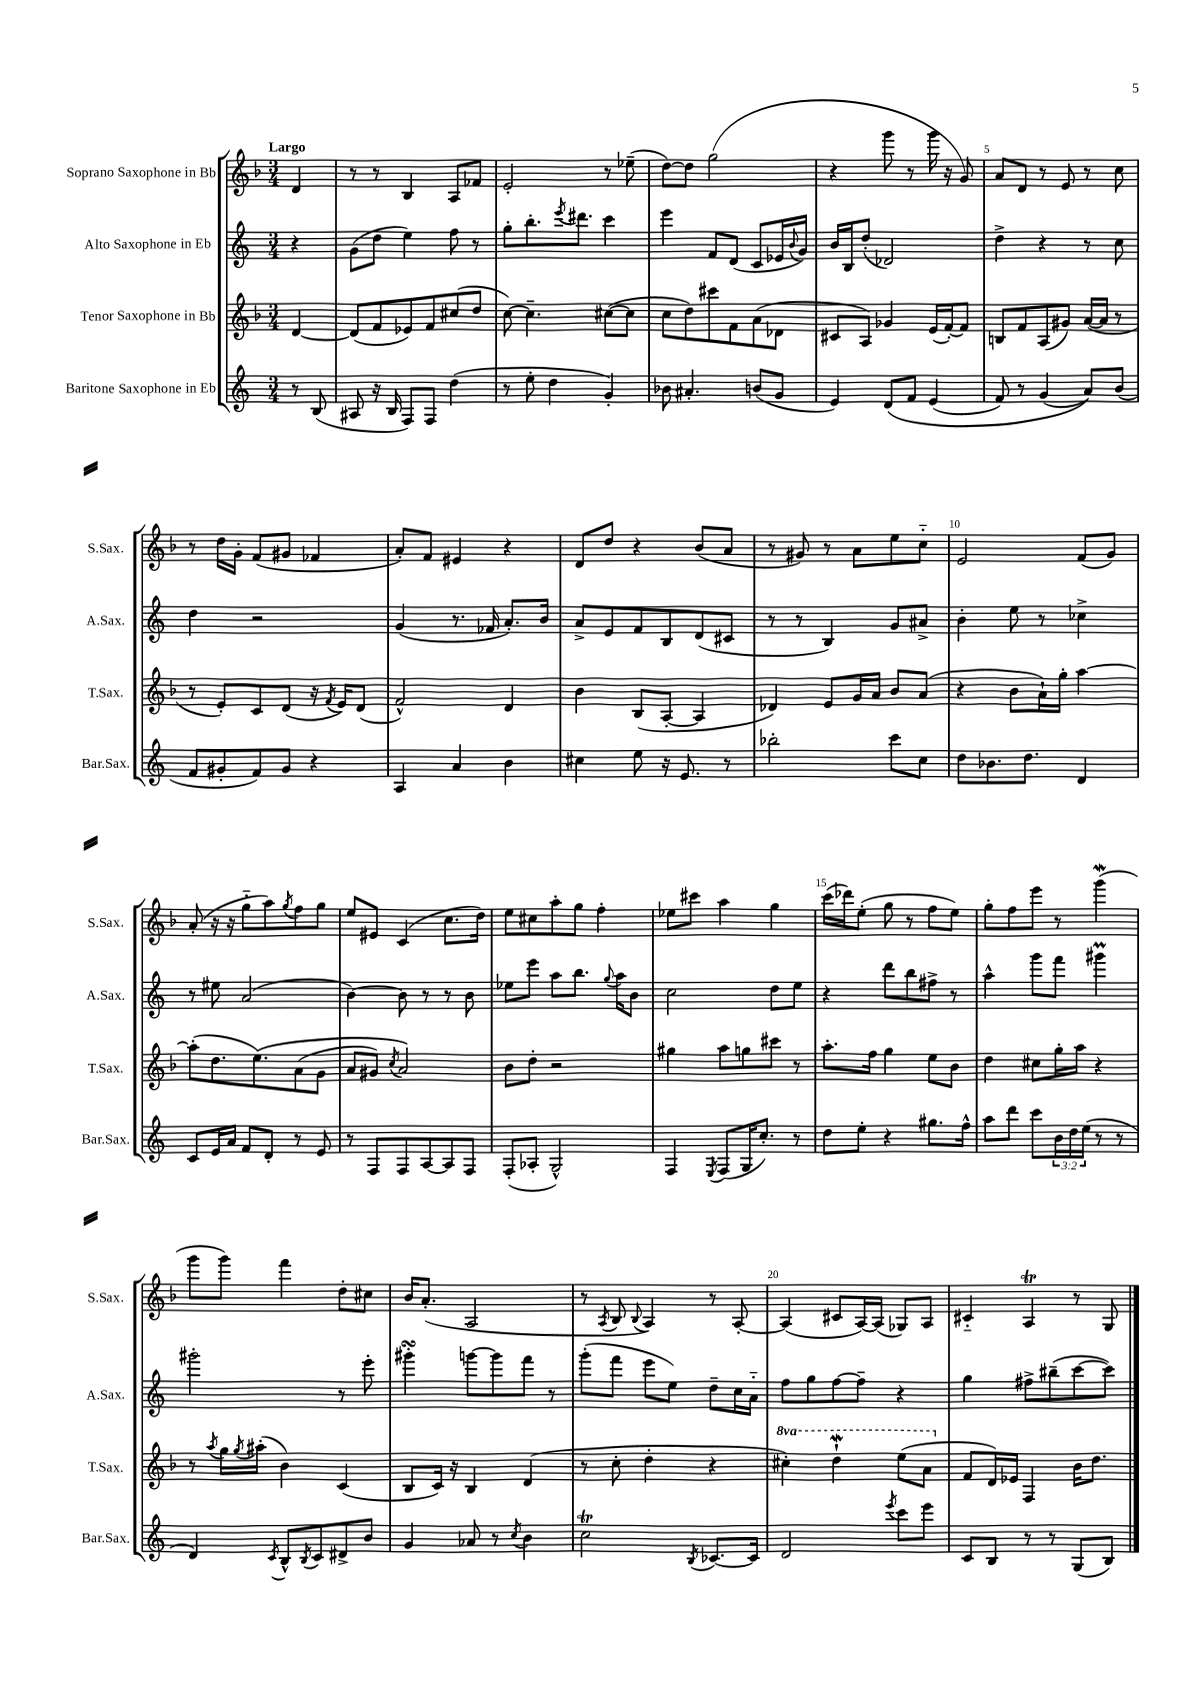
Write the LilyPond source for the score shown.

<<
\new StaffGroup <<
\new Staff = "s0" \with { instrumentName = "Soprano Saxophone in Bb" shortInstrumentName = "S.Sax." } {
    \clef treble \key f \major \numericTimeSignature \time 3/4 \partial 4 \tempo "Largo"
    d'4 |
    r8 r8 bes4 a8 fes'8 |
    e'2-. r8 ees''8--( |
    d''8~) d''8 g''2( |
    r4 g'''8 r8 g'''16 r16 g'8) |
    a'8 d'8 r8 e'8 r8 c''8 |
    r8 d''16 g'16-. f'8( gis'8 fes'4 |
    a'8-.) f'8 eis'4 r4 |
    d'8 d''8 r4 bes'8( a'8 |
    r8 gis'8) r8 a'8 e''8 c''8-_ |
    e'2 f'8( g'8) |
    a'8-.( r16 r16 g''8-_ a''8) \acciaccatura { g''8 } f''8 g''8 |
    e''8 eis'8 c'4( c''8. d''16) |
    e''8 cis''8 a''8-. g''8 f''4-. |
    ees''8 cis'''8 a''4 g''4 |
    c'''16( des'''16) e''8-.( g''8 r8 f''8 e''8) |
    g''8-. f''8 e'''8 r8 g'''4\mordent( |
    g'''8 g'''8) f'''4 d''8-. cis''8 |
    bes'16 a'8.-.( a2 |
    r8 \acciaccatura { a8 } bes8 \appoggiatura { bes8 } a4) r8 a8~-. |
    a4( cis'8 a16~) a16( ges8) a8 |
    cis'4-_ a4\trill r8 g8 \bar "|." |
}
\new Staff = "s1" \with { instrumentName = "Alto Saxophone in Eb" shortInstrumentName = "A.Sax." } {
    \clef treble \key c \major \numericTimeSignature \time 3/4 \partial 4
    r4 |
    g'8( d''8 e''4) f''8 r8 |
    g''8-. b''8.-. \acciaccatura { e'''8 } dis'''8. c'''4 |
    e'''4 f'8 d'8( c'8 ees'16 \appoggiatura { b'8 } g'16) |
    b'16 b16 d''8-.( des'2) |
    d''4-> r4 r8 c''8 |
    d''4 r2 |
    g'4( r8. fes'16 a'8.-.) b'16 |
    a'8-> e'8 f'8 b8 d'8( cis'8 |
    r8 r8 b4) g'8 ais'8-> |
    b'4-. e''8 r8 ces''4-> |
    r8 eis''8 a'2( |
    b'4~) b'8 r8 r8 b'8 |
    ees''8 e'''8 a''8 b''8. \appoggiatura { g''8 } a''16 b'8 |
    c''2 d''8 e''8 |
    r4 d'''8 b''8 fis''8-> r8 |
    a''4-^ g'''8 f'''8 gis'''4\prall |
    gis'''2-. r8 e'''8-. |
    gis'''4-.\turn g'''8~ g'''8 f'''8 r8 |
    g'''8-.( f'''8 e'''8 e''8) d''8-- c''16 a'16-_ |
    f''8 g''8 f''8~ f''8-- r4 |
    g''4 fis''8-> bis''8--( c'''8~ c'''8) \bar "|." |
}
\new Staff = "s2" \with { instrumentName = "Tenor Saxophone in Bb" shortInstrumentName = "T.Sax." } {
    \clef treble \key f \major \numericTimeSignature \time 3/4 \set Staff.ottavationMarkups = #ottavation-simple-ordinals \partial 4
    d'4~ |
    d'8( f'8 ees'8) f'8 cis''8( d''8 |
    c''8~) c''4.-- cis''8~( cis''8 |
    c''8 d''8) cis'''8 f'8 a'8( des'8 |
    cis'8 a8) ges'4 e'16( f'16~-.) f'8 |
    b8 f'8 a8( gis'8) a'16~( a'16 r8 |
    r8 e'8-.) c'8 d'8( r16 \acciaccatura { f'8 } e'16) d'8( |
    f'2-^) d'4 |
    bes'4 bes8( a8~-. a4 |
    des'4) e'8 g'16 a'16 bes'8 a'8( |
    r4 bes'8 a'16-!) g''16-. a''4~ |
    a''8-.( d''8. e''8.)\( a'8( g'8 |
    a'8 gis'8) \acciaccatura { c''8 } a'2\) |
    bes'8 d''8-. r2 |
    gis''4 a''8 g''8 cis'''8 r8 |
    a''8.-. f''16 g''4 e''8 bes'8 |
    d''4 cis''8 g''16-. a''16 r4 |
    r8 \acciaccatura { a''8 } g''16 \acciaccatura { g''8 } ais''16-.( bes'4) c'4( |
    bes8 c'16) r16 bes4 d'4( |
    r8 c''8-. d''4-. r4 |
    \ottava #1 cis'''4-.) d'''4-!\mordent e'''8( a''8 \ottava #0 |
    f'8 d'16) ees'16 f4 bes'16 d''8. \bar "|." |
}
\new Staff = "s3" \with { instrumentName = "Baritone Saxophone in Eb" shortInstrumentName = "Bar.Sax." } {
    \clef treble \key c \major \numericTimeSignature \time 3/4 \override Staff.TupletNumber.text = #tuplet-number::calc-fraction-text \partial 4
    r8 b8( |
    ais8 r16 b16 f8) f8 d''4( |
    r8 e''8-. d''4 g'4-.) |
    bes'8 ais'4.-. b'8( g'8 |
    e'4) d'8\( f'8 e'4( |
    f'8) r8 g'4( a'8)\) b'8( |
    f'8 gis'8-. f'8) gis'8 r4 |
    a4 a'4 b'4 |
    cis''4 e''8 r16 e'8. r8 |
    bes''2-. c'''8 c''8 |
    d''8 bes'8. d''8. d'4 |
    c'8 e'16 a'16 f'8 d'8-. r8 e'8 |
    r8 f8 f8 a8~ a8 f8 |
    f8-.( aes8-. g2-^) |
    f4 \acciaccatura { e8 } f8( g16 c''8.-.) r8 |
    d''8 e''8-. r4 gis''8. f''16-^ |
    a''8 d'''8 c'''8 \tuplet 3/2 { b'16 d''16 e''16( } r8 r8 |
    d'4) \acciaccatura { c'8 } b8-^ \acciaccatura { b8 } c'8 dis'8-> b'8 |
    g'4 aes'8 r8 \acciaccatura { c''8 } b'4 |
    c''2\trill \acciaccatura { b8 } ces'8.~ ces'16 |
    d'2 \acciaccatura { e'''8 } c'''8 e'''8 |
    c'8 b8 r8 r8 g8( b8) \bar "|." |
}
>>
>>
\layout { \context { \Score \override BarNumber.break-visibility = ##(#f #t #t) barNumberVisibility = #(every-nth-bar-number-visible 5) } }
